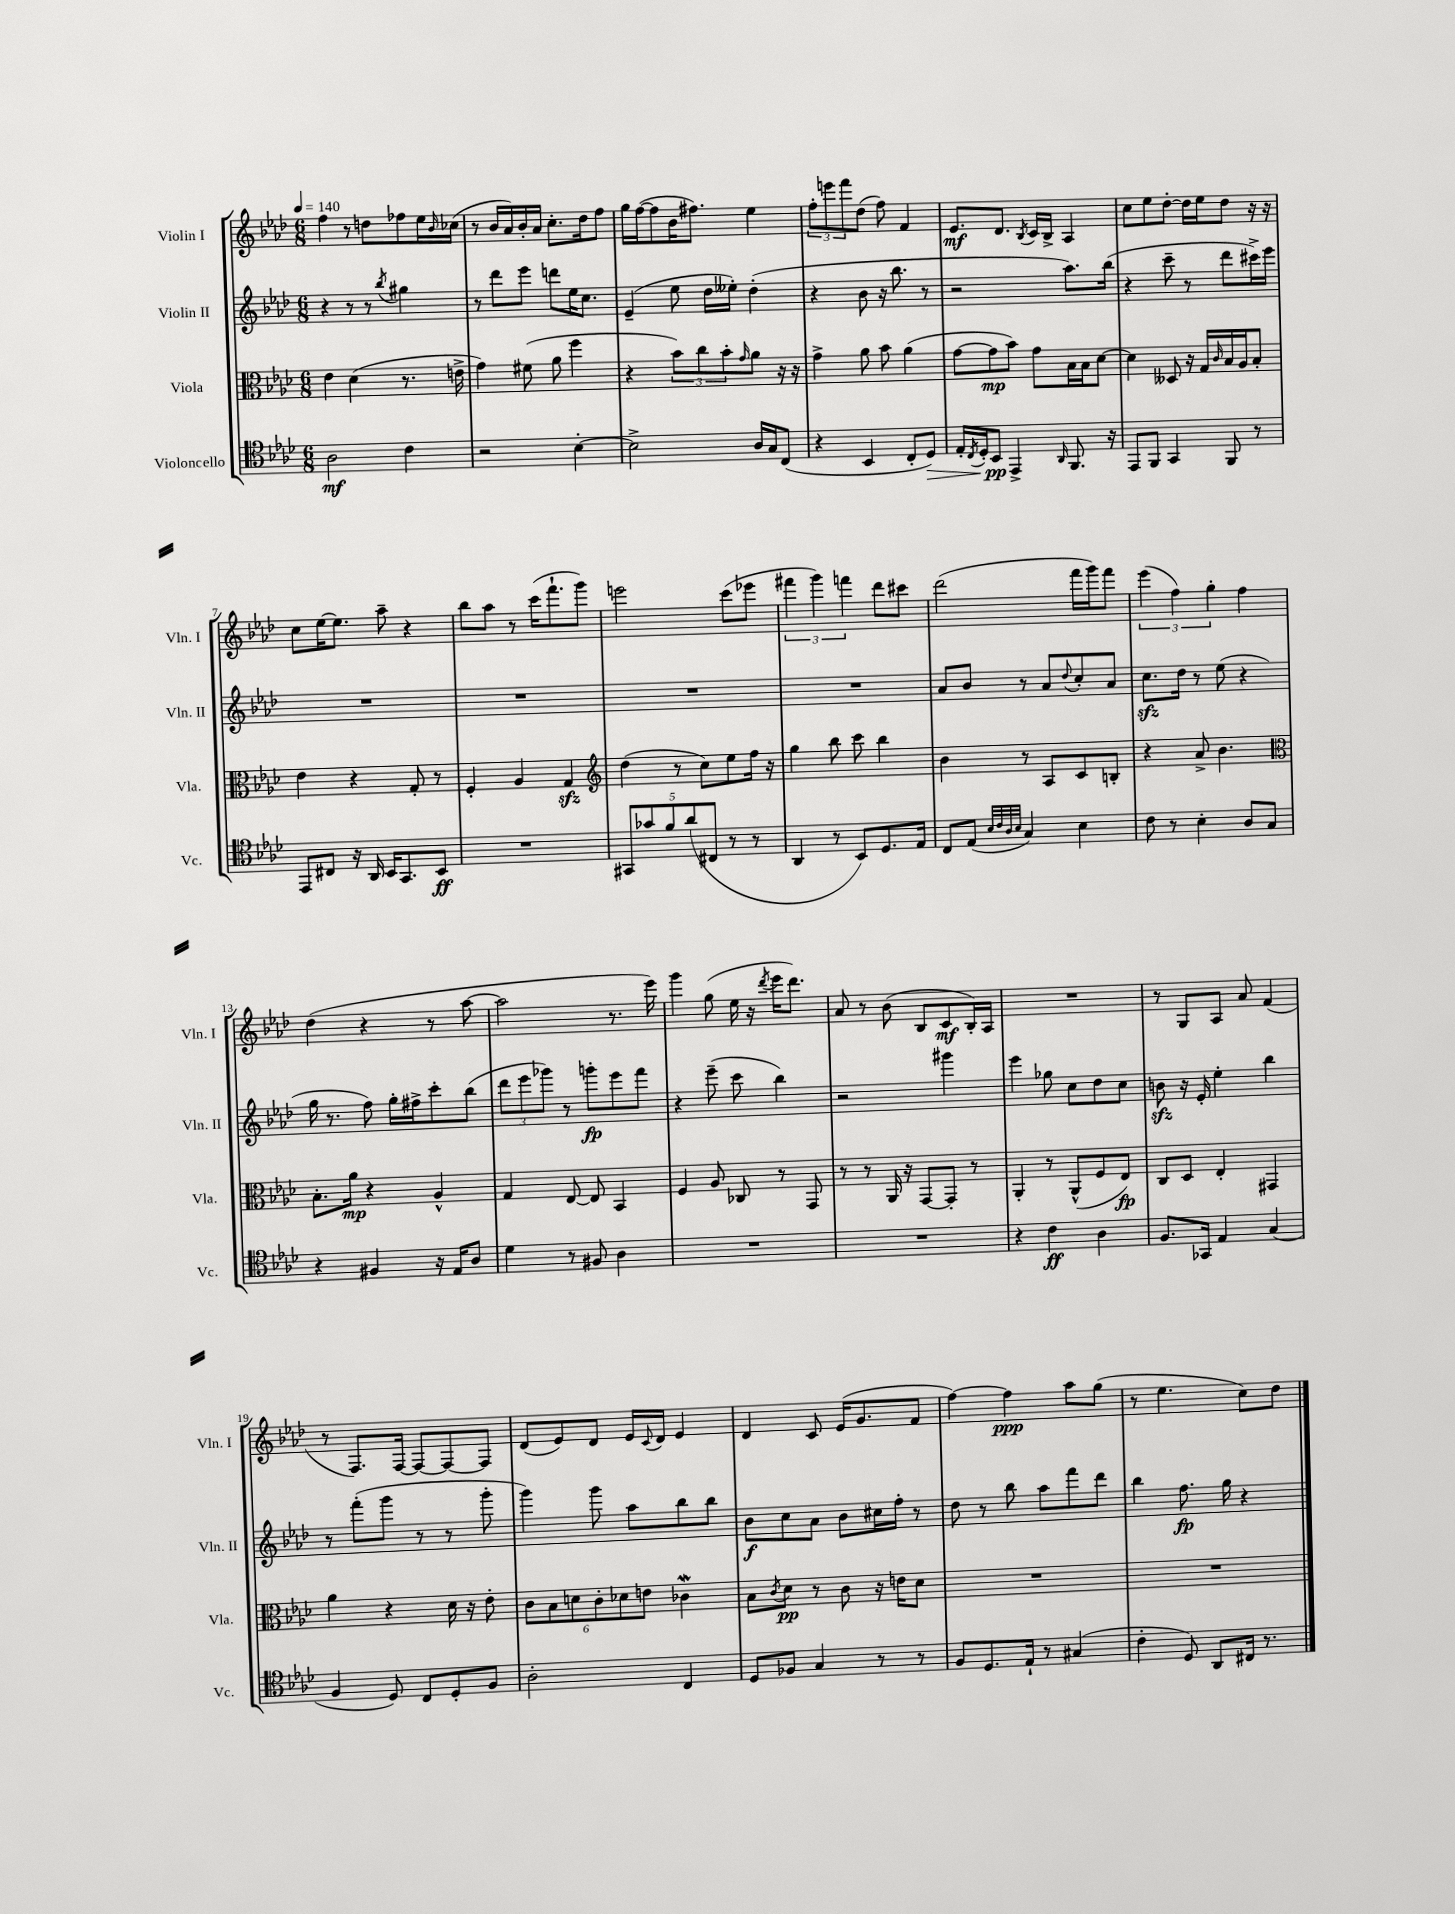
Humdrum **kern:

**kern	**dynam	**kern	**dynam	**kern	**dynam	**kern	**dynam
*part4	*part4	*part3	*part3	*part2	*part2	*part1	*part1
*staff4	*staff4	*staff3	*staff3	*staff2	*staff2	*staff1	*staff1
*I"Violoncello	*	*I"Viola	*	*I"Violin II	*	*I"Violin I	*
*I'Vc.	*	*I'Vla.	*	*I'Vln. II	*	*I'Vln. I	*
*clefC4	*	*clefC3	*	*clefG2	*	*clefG2	*
*k[b-e-a-d-]	*	*k[b-e-a-d-]	*	*k[b-e-a-d-]	*	*k[b-e-a-d-]	*
*M6/8	*	*M6/8	*	*M6/8	*	*M6/8	*
*MM140	*	*MM140	*	*MM140	*	*MM140	*
=1	=1	=1	=1	=1	=1	=1	=1
2A-\	mf	4e-\	.	4r	.	4ff\	.
.	.	(4d-\	.	8r	.	8r	.
.	.	.	.	8r	.	8ddn\L	.
.	.	.	.	8qbb-/	.	.	.
4c\	.	8.r	.	4gg#X\	.	8ff-X\	.
.	.	.	.	.	.	16ee-\L	.
.	.	.	.	.	.	16qqb-/	.
.	.	16en^\	.	.	.	(16cc-X\JJ	.
=2	=2	=2	=2	=2	=2	=2	=2
2r	.	4g\)	.	8r	.	8r	.
.	.	.	.	8ddd-\L	.	16b-/LL	.
.	.	.	.	.	.	16a-/)	.
.	.	(8f#X\	.	8eee-\J	.	16b-'/	.
.	.	.	.	.	.	16a-/JJ	.
.	.	8a-\	.	8dddn\L	.	8.cc'\L	.
[4B-'\	.	4ff\	.	16ee-\K	.	.	.
.	.	.	.	8.cc\J	.	16dd-\k	.
.	.	.	.	.	.	8ff\J	.
=3	=3	=3	=3	=3	=3	=3	=3
2B-^\]	.	4r	.	(4e-~/	.	16gg\LL	.
.	.	.	.	.	.	([16ff\J	.
.	.	.	.	.	.	8ff\]	.
.	.	12b-\L)	.	8ee-\	.	16b-\K	.
.	.	.	.	.	.	8.ff#X\J)	.
.	.	12cc\	.	.	.	.	.
.	.	.	.	16dd-\LL	.	.	.
.	.	12b-'\	.	.	.	.	.
.	.	.	.	16ee--X'\JJ)	.	.	.
.	.	16qqg/	.	.	.	.	.
16A-/LL	.	8a-\J	.	(4dd-'\	.	4ee-\	.
16G/J	.	.	.	.	.	.	.
(8C/J	.	16r	.	.	.	.	.
.	.	16r	.	.	.	.	.
=4	=4	=4	=4	=4	=4	=4	=4
4r	.	4g^\	.	4r	.	12ff'\L	.
.	.	.	.	.	.	12eeen\	.
.	.	.	.	.	.	12fff\	.
4BB-/	.	8a-\	.	8b-\	.	(8dd-\J	.
.	.	8b-\	.	16r	.	8ff\)	.
.	.	.	.	8.bb-\	.	.	.
8C'/L	.	(4a-\	.	.	.	4f/	.
!	!LO:HP:b	!	!	!	!	!	!
8D-/J)	>	.	.	8r	.	.	.
=5	=5	=5	=5	=5	=5	=5	=5
16E-'/LL	.	[8g\L	.	2r	.	8.e-/L	mf
8qC/	.	.	.	.	.	.	.
16D-'/J	.	.	.	.	.	.	.
8BB-/J	pp	8g\]	mp	.	.	.	.
.	.	.	.	.	.	8.d-/J	.
4EE-^/	]	8b-\J)	.	.	.	.	.
.	.	.	.	.	.	8qB-/	.
.	.	8g\L	.	.	.	16c/LL	.
.	.	.	.	.	.	16B-^/JJ	.
16qqAA-/	.	.	.	.	.	.	.
8.FF/	.	16B-\L	.	8.aa-\L)	.	4A-/	.
.	.	16B-\J	.	.	.	.	.
.	.	[8d-\J	.	.	.	.	.
16r	.	.	.	(16bb-\Jk	.	.	.
=6	=6	=6	=6	=6	=6	=6	=6
8EE-/L	.	4d-\]	.	4r	.	8cc\L	.
8FF/J	.	.	.	.	.	8ee-\	.
4GG/	.	8D--X/	.	8ccc~\	.	[8dd-'\J	.
.	.	16r	.	8r	.	16dd-\LL]	.
.	.	16G/LL	.	.	.	16ee-\J	.
.	.	16qqc/	.	.	.	.	.
8FF/	.	16B-/	.	8ddd-\L	.	8dd-\J	.
.	.	16A-/J	.	.	.	.	.
8r	.	8B-'/J	.	16ccc#X^\L)	.	16r	.
.	.	.	.	16eee-\JJ	.	16r	.
!!LO:LB:g=z
=7	=7	=7	=7	=7	=7	=7	=7
8EE-/L	.	4e-\	.	2.r	.	8cc\L	.
8C#X/J	.	.	.	.	.	[16ee-\K	.
.	.	.	.	.	.	8.ee-\J]	.
16r	.	4r	.	.	.	.	.
16AA-/	.	.	.	.	.	.	.
16BB-/KL	.	.	.	.	.	8aa-~\	.
8.GG/	.	.	.	.	.	.	.
.	.	8G'/	.	.	.	4r	.
8BB-/J	ff	8r	.	.	.	.	.
=8	=8	=8	=8	=8	=8	=8	=8
2.r	.	4F'/	.	2.r	.	8bb-\L	.
.	.	.	.	.	.	8aa-\J	.
.	.	4A-/	.	.	.	8r	.
.	.	.	.	.	.	(16ccc\KL	.
.	.	.	.	.	.	8.fff`\	.
.	.	4Gzz/	.	.	.	.	.
.	.	.	.	.	.	8ggg\J)	.
=9	=9	=9	=9	=9	=9	=9	=9
*	*	*clefG2	*	*	*	*	*
10GG#X/L	.	(4dd-\	.	2.r	.	2eeen\	.
10g-X/	.	.	.	.	.	.	.
10f/	.	.	.	.	.	.	.
.	.	8r	.	.	.	.	.
(10a-/	.	.	.	.	.	.	.
.	.	8cc\L)	.	.	.	.	.
10C#X/J	.	.	.	.	.	.	.
8r	.	8ee-\	.	.	.	(8ccc\L	.
8r	.	16ff\Jk	.	.	.	8eee-X\J	.
.	.	16r	.	.	.	.	.
=10	=10	=10	=10	=10	=10	=10	=10
4AA-/	.	4gg\	.	2.r	.	6fff#X\	.
.	.	.	.	.	.	6ggg\)	.
8r	.	8bb-\	.	.	.	.	.
.	.	.	.	.	.	6fffn\	.
8BB-/L)	.	8ccc\	.	.	.	.	.
8.D-/	.	4bb-\	.	.	.	8ddd-\L	.
.	.	.	.	.	.	8ccc#X\J	.
16E-/Jk	.	.	.	.	.	.	.
=11	=11	=11	=11	=11	=11	=11	=11
8C/L	.	4b-\	.	8a-/L	.	(2ddd-\	.
(8E-/J	.	.	.	8b-/J	.	.	.
32qqB-/LLL	.	.	.	.	.	.	.
32qqc/	.	.	.	.	.	.	.
32qqA-/	.	.	.	.	.	.	.
32qqB-/JJJ	.	.	.	.	.	.	.
4G/)	.	8r	.	8r	.	.	.
.	.	8A-/L	.	8a-/L	.	.	.
.	.	.	.	8qqdd-/	.	.	.
4B-\	.	8c/	.	8cc'/	.	16fff\LL	.
.	.	.	.	.	.	16ggg\J)	.
.	.	8Bn'/J	.	8a-/J	.	8fff\J	.
=12	=12	=12	=12	=12	=12	=12	=12
8c\	.	4r	.	8.cczz\L	.	(6eee-\	.
8r	.	.	.	.	.	.	.
.	.	.	.	.	.	6ff\)	.
.	.	.	.	16dd-\Jk	.	.	.
4B-'\	.	8a-^/	.	8r	.	.	.
.	.	.	.	.	.	6gg'\	.
.	.	4.b-\	.	(8ee-\	.	.	.
8A-/L	.	.	.	4r	.	4ff\	.
8G/J	.	.	.	.	.	.	.
!!LO:LB:g=z
=13	=13	=13	=13	=13	=13	=13	=13
*	*	*clefC3	*	*	*	*	*
4r	.	8.B-'\L	.	16gg\	.	(4dd-\	.
.	.	.	.	8.r	.	.	.
.	.	16a-\Jk	mp	.	.	.	.
4F#X/	.	4r	.	8ff\)	.	4r	.
.	.	.	.	16gg'\LL	.	.	.
.	.	.	.	16ff#X^\J	.	.	.
16r	.	4A-^^/	.	8ccc'\	.	8r	.
16E-/KL	.	.	.	.	.	.	.
8A-/J	.	.	.	(8bb-\J	.	[8aa-\	.
=14	=14	=14	=14	=14	=14	=14	=14
4d-\	.	4G/	.	12ddd-\L	.	2aa-\]	.
.	.	.	.	12eee-\	.	.	.
.	.	.	.	12ggg-X\J)	.	.	.
8r	.	[8E-/	.	8r	.	.	.
8F#X/	.	8E-/]	.	8gggn'\L	fp	.	.
4A-\	.	4BB-/	.	8eee-\	.	8.r	.
.	.	.	.	8fff\J	.	.	.
.	.	.	.	.	.	16eee-\)	.
=15	=15	=15	=15	=15	=15	=15	=15
2.r	.	4F/	.	4r	.	4ggg\	.
.	.	8A-/	.	(8eee-~\	.	(8gg\	.
.	.	8C-X/	.	8ccc\	.	16ee-\	.
.	.	.	.	.	.	16r	.
.	.	.	.	.	.	8qddd-/	.
.	.	8r	.	4bb-\)	.	16eee-\KL	.
.	.	.	.	.	.	8.ddd-\J)	.
.	.	8GG/	.	.	.	.	.
=16	=16	=16	=16	=16	=16	=16	=16
2.r	.	8r	.	2r	.	8a-/	.
.	.	8r	.	.	.	8r	.
.	.	16AA-/	.	.	.	(8b-\	.
.	.	16r	.	.	.	.	.
.	.	[8GG/L	.	.	.	8B-/L	.
.	.	8GG'/J]	.	4ggg#X\	.	8c/	mf
.	.	8r	.	.	.	16B-'/L)	.
.	.	.	.	.	.	16A-/JJ	.
=17	=17	=17	=17	=17	=17	=17	=17
4r	.	4AA-'/	.	4eee-\	.	2.r	.
4c\	ff	8r	.	8gg-X\	.	.	.
.	.	(8AA-^^/L	.	8cc\L	.	.	.
4A-\	.	8F/	.	8dd-\	.	.	.
.	.	8E-/J)	fp	8cc\J	.	.	.
=18	=18	=18	=18	=18	=18	=18	=18
8.F/L	.	8C/L	.	8bnzz\	.	8r	.
.	.	8D-/J	.	16r	.	8G/L	.
16GG-X/Jk	.	.	.	16e-'/	.	.	.
4E-/	.	4E-'/	.	4ee-'\	.	8A-/J	.
.	.	.	.	.	.	8a-/	.
(4G/	.	4GG#X/	.	4bb-\	.	(4f/	.
!!LO:LB:g=z
=19	=19	=19	=19	=19	=19	=19	=19
4F/	.	4a-\	.	8r	.	8r	.
.	.	.	.	(8fff'\L	.	8.F/L)	.
8D-/)	.	4r	.	8ggg\J	.	.	.
.	.	.	.	.	.	[16F/Jk	.
8C/L	.	.	.	8r	.	8F/L_	.
8D-'/	.	16d-\	.	8r	.	8F/_	.
.	.	16r	.	.	.	.	.
8F/J	.	8e-'\	.	8ggg'\	.	8F/J]	.
=20	=20	=20	=20	=20	=20	=20	=20
2A-'\	.	12c\L	.	4ggg\)	.	(8d-/L	.
.	.	12B-\	.	.	.	.	.
.	.	.	.	.	.	8e-/)	.
.	.	12dn\	.	.	.	.	.
.	.	12c'\	.	8ggg\	.	8d-/J	.
.	.	12d-X\	.	.	.	.	.
.	.	.	.	8aa-\L	.	16e-/LL	.
.	.	12en\J	.	.	.	.	.
.	.	.	.	.	.	8qqc/	.
.	.	.	.	.	.	16d-/JJ	.
4C/	.	4c-Xw\	.	8bb-\	.	4e-/	.
.	.	.	.	8bb-\J	.	.	.
=21	=21	=21	=21	=21	=21	=21	=21
8D-/L	.	8B-\L	.	8b-\L	f	4d-/	.
.	.	8qc/	.	.	.	.	.
8F-X/J	.	8d-\J	pp	8cc\	.	.	.
4G/	.	8r	.	8a-\J	.	8c/	.
.	.	8c\	.	8b-\L	.	(16e-/KL	.
.	.	.	.	.	.	8.g/	.
8r	.	16r	.	16cc#X\L	.	.	.
.	.	16en\KL	.	16ff'\JJ	.	.	.
8r	.	8d-\J	.	8r	.	8f/J	.
=22	=22	=22	=22	=22	=22	=22	=22
8F/L	.	2.r	.	8dd-\	.	[4ff\)	.
8.D-/	.	.	.	8r	.	.	.
.	.	.	.	8bb-\	.	4ff\]	ppp
16E-`/Jk	.	.	.	.	.	.	.
8r	.	.	.	8aa-\L	.	.	.
(4G#X/	.	.	.	8fff\	.	8aa-\L	.
.	.	.	.	8ddd-\J	.	(8gg\J	.
=23	=23	=23	=23	=23	=23	=23	=23
4c'\	.	2.r	.	4bb-\	.	8r	.
.	.	.	.	.	.	4.ee-\	.
8D-/)	.	.	.	8.ff\	fp	.	.
8AA-/L	.	.	.	.	.	.	.
.	.	.	.	16gg\	.	.	.
16C#X/Jk	.	.	.	4r	.	8cc\L)	.
8.r	.	.	.	.	.	.	.
.	.	.	.	.	.	8dd-\J	.
==	==	==	==	==	==	==	==
*-	*-	*-	*-	*-	*-	*-	*-
